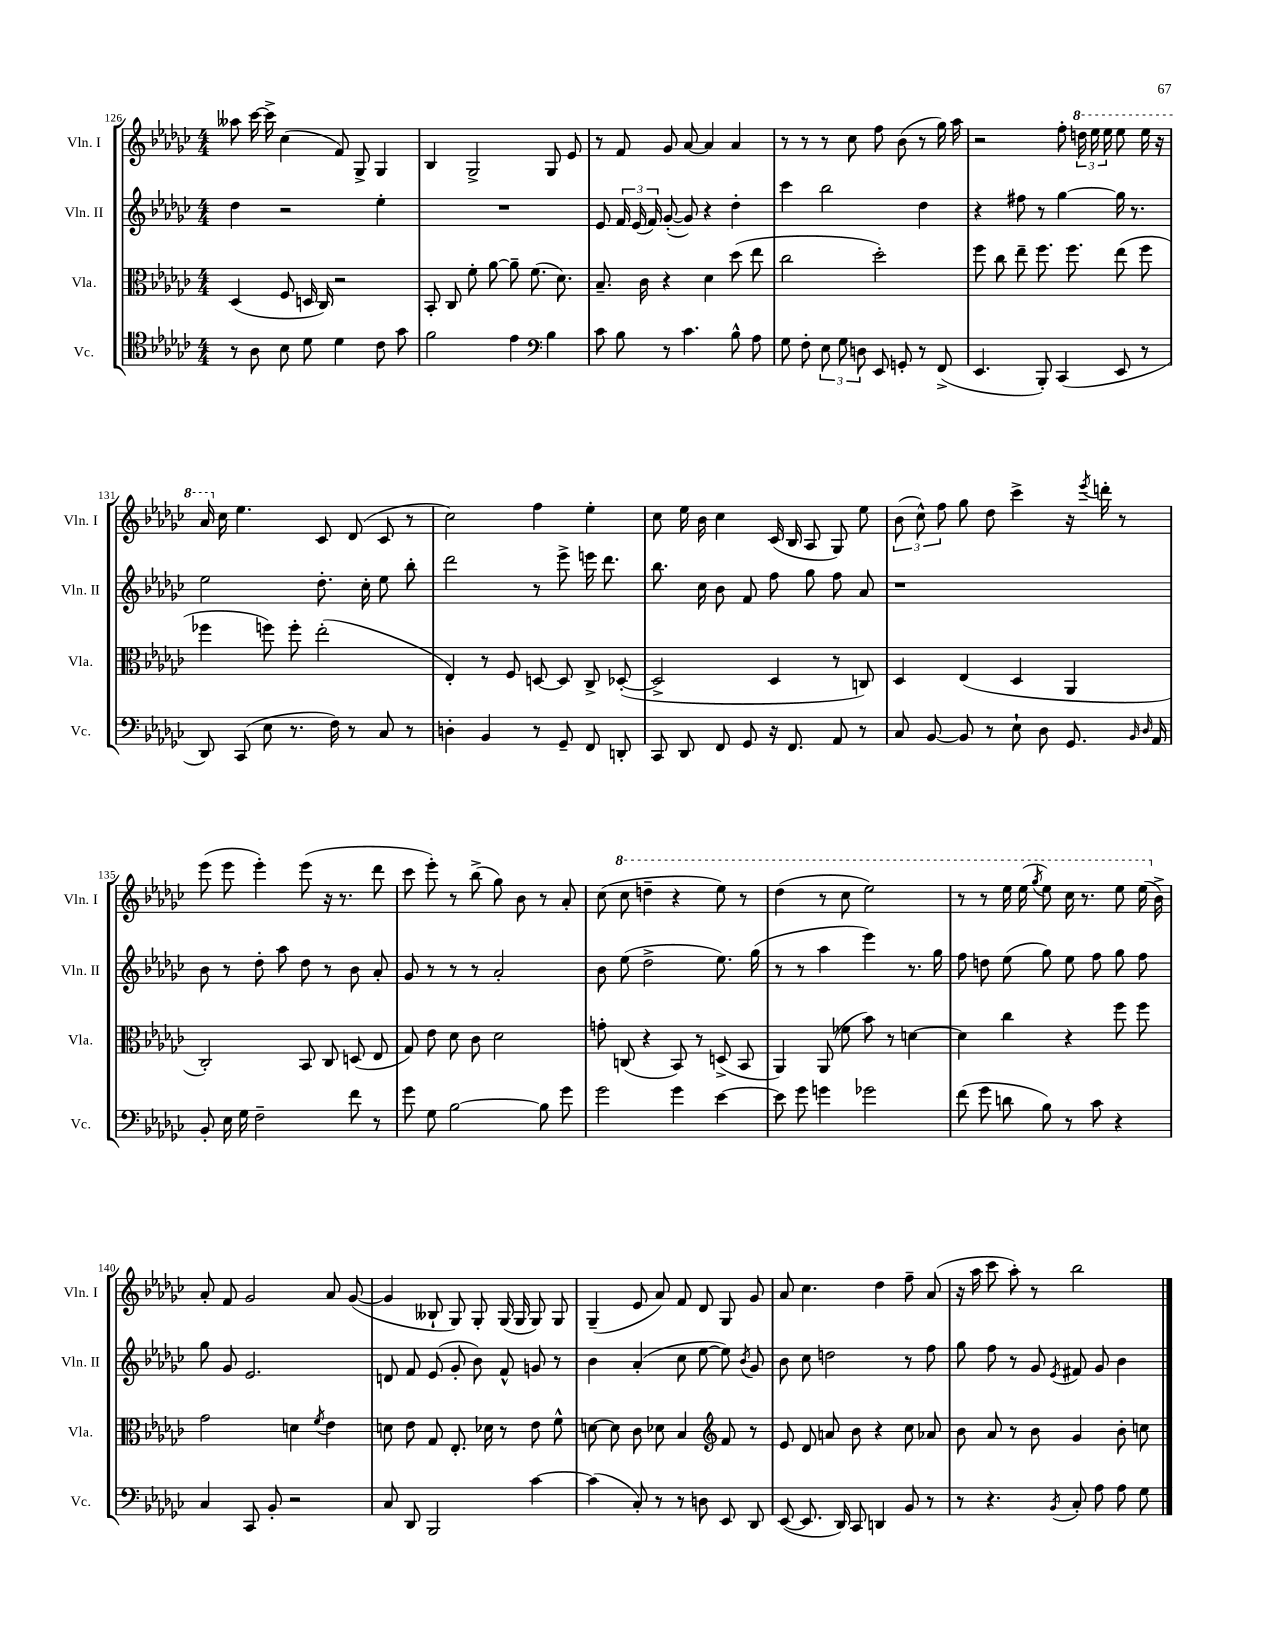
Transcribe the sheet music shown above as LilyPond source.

<<
\new StaffGroup <<
\new Staff = "s0" \with { instrumentName = "Vln. I" shortInstrumentName = "Vln. I" } {
    \clef treble \key ges \major \numericTimeSignature \time 4/4
    \autoBeamOff aeses''8 ces'''16~ ces'''16-> ces''4( f'8) ges8-> ges4 |
    bes4 ges2-> ges8 ees'8 |
    r8 f'8 ges'8 aes'8~ aes'4 aes'4 |
    r8 r8 r8 ces''8 f''8 bes'8( r8 ges''16) aes''16 |
    r2 f''8-. \tuplet 3/2 { \ottava #1 d'''16 ees'''16 ees'''16 } ees'''8 ees'''16 r16 |
    aes''16 \ottava #0 ces''16 ees''4. ces'8 des'8( ces'8 r8 |
    ces''2) f''4 ees''4-. |
    ces''8 ees''16 bes'16 ces''4 ces'16( bes16 aes8 ges8) ees''8 |
    \tuplet 3/2 { bes'8( ces''8-^) f''8 } ges''8 des''8 ces'''4-> r16 \acciaccatura { ees'''8 } d'''16-. r8 |
    ees'''8( ees'''8 ees'''4-.) ees'''8( r16 r8. des'''8 |
    ces'''8 ees'''8-.) r8 bes''8->( ges''8) bes'8 r8 aes'8-. |
    ces''8( \ottava #1 ces'''8 d'''4-- r4 ees'''8) r8 |
    des'''4( r8 ces'''8 ees'''2) |
    r8 r8 ees'''16 ees'''16( \acciaccatura { ges'''8 } ees'''8) ces'''16 r8. ees'''8 ees'''16( \ottava #0 bes'16->) |
    aes'8-. f'8 ges'2 aes'8 ges'8~( |
    ges'4 beses8-! ges8) ges8-. ges16( ges16 ges8) ges8 |
    ges4--( ees'8 aes'8) f'8 des'8 ges8 ges'8 |
    aes'8 ces''4. des''4 f''8-- aes'8( |
    r16 aes''16 ces'''8 aes''8-.) r8 bes''2 \bar "|." |
}
\new Staff = "s1" \with { instrumentName = "Vln. II" shortInstrumentName = "Vln. II" } {
    \clef treble \key ges \major \numericTimeSignature \time 4/4
    \autoBeamOff des''4 r2 ees''4-. |
    R1 |
    ees'8 \tuplet 3/2 { f'16 ees'16( f'16) } ges'8~-.( ges'8) r4 des''4-. |
    ces'''4 bes''2 des''4 |
    r4 fis''8 r8 ges''4~ ges''16 r8. |
    ees''2 des''8.-. ces''16-. ees''8 bes''8-. |
    des'''2 r8 ees'''8-> e'''16 des'''8. |
    bes''8. ces''16 bes'8 f'8 f''8 ges''8 f''8 aes'8 |
    r1 |
    bes'8 r8 des''8-. aes''8 des''8 r8 bes'8 aes'8-. |
    ges'8 r8 r8 r8 aes'2-. |
    bes'8 ees''8( des''2-> ees''8.) ges''16( |
    r8 r8 aes''4 ees'''4) r8. ges''16 |
    f''8 d''8 ees''8( ges''8) ees''8 f''8 ges''8 f''8 |
    ges''8 ges'8 ees'2. |
    d'8 f'8 ees'8( ges'8-. bes'8) f'8-^ g'8 r8 |
    bes'4 aes'4-.( ces''8 ees''8~ ees''8) \acciaccatura { bes'8 } ges'8 |
    bes'8 ces''8 d''2 r8 f''8 |
    ges''8 f''8 r8 ges'8 \acciaccatura { ees'8 } fis'8 ges'8 bes'4 \bar "|." |
}
\new Staff = "s2" \with { instrumentName = "Vla." shortInstrumentName = "Vla." } {
    \clef alto \key ges \major \numericTimeSignature \time 4/4
    \autoBeamOff des4( f8 d16 ces16) r2 |
    bes,8-. ces8 f'8-. aes'8~ aes'8-- f'8.( des'8.) |
    bes8.-- ces'16 r4 des'4 des''8( ees''8 |
    ces''2 des''2-.) |
    f''8 ces''8 ees''8-- f''8. f''8. ees''8( f''8 |
    fes''4 f''8) f''8-. ees''2-.( |
    ees4-.) r8 f8 d8~ d8 ces8-> des8~-.( |
    des2-> des4 r8 c8) |
    des4 ees4( des4 aes,4 |
    ces2-.) bes,8 ces8 d8( ees8 |
    ges8) ees'8 des'8 ces'8 des'2 |
    g'8-. c8( r4 bes,8) r8 d8->( bes,8 |
    aes,4) aes,8( fes'8 bes'8) r8 d'4~ |
    d'4 ces''4 r4 f''8 f''8 |
    ges'2 d'4 \acciaccatura { f'8 } ees'4 |
    d'8 ees'8 ges8 ees8.-. des'16 r8 ees'8 f'8-^ |
    d'8~ d'8 ces'8 des'8 bes4 \clef treble f'8 r8 |
    ees'8 des'8 a'8 bes'8 r4 ces''8 aes'8 |
    bes'8 aes'8 r8 bes'8 ges'4 bes'8-. c''8 \bar "|." |
}
\new Staff = "s3" \with { instrumentName = "Vc." shortInstrumentName = "Vc." } {
    \clef tenor \key ges \major \numericTimeSignature \time 4/4
    \autoBeamOff r8 aes8 bes8 des'8 des'4 ces'8 ges'8 |
    f'2 ees'4 \clef bass bes4 |
    ces'8 bes8 r8 ces'4. bes8-^ aes8 |
    ges8 f8-. \tuplet 3/2 { ees8 ges8 d8 } ees,8 g,8-. r8 f,8->( |
    ees,4. bes,,8-.) ces,4( ees,8 r8 |
    des,8) ces,8( ees8 r8. f16) r8 ces8 r8 |
    d4-. bes,4 r8 ges,8-- f,8 d,8-. |
    ces,8 des,8 f,8 ges,8 r16 f,8. aes,8 r8 |
    ces8 bes,8~ bes,8 r8 ees8-! des8 ges,8. \grace { bes,16 des16 } aes,16 |
    bes,8-. ees16 ges16 f2-- f'8 r8 |
    ges'8 ges8 bes2~ bes8 ges'8 |
    ges'2 ges'4 ees'4~ |
    ees'8 ges'8 g'4 ges'2 |
    f'8( ges'8 d'8 bes8) r8 ces'8 r4 |
    ces4 ces,8 bes,8-. r2 |
    ces8 des,8 bes,,2 ces'4~ |
    ces'4( ces8-.) r8 r8 d8 ees,8 des,8 |
    ees,8~( ees,8. des,16) ces,8 d,4 bes,8 r8 |
    r8 r4. \acciaccatura { bes,8 } ces8-. aes8 aes8 ges8 \bar "|." |
}
>>
>>
\layout { \context { \Score currentBarNumber = #126 } }
